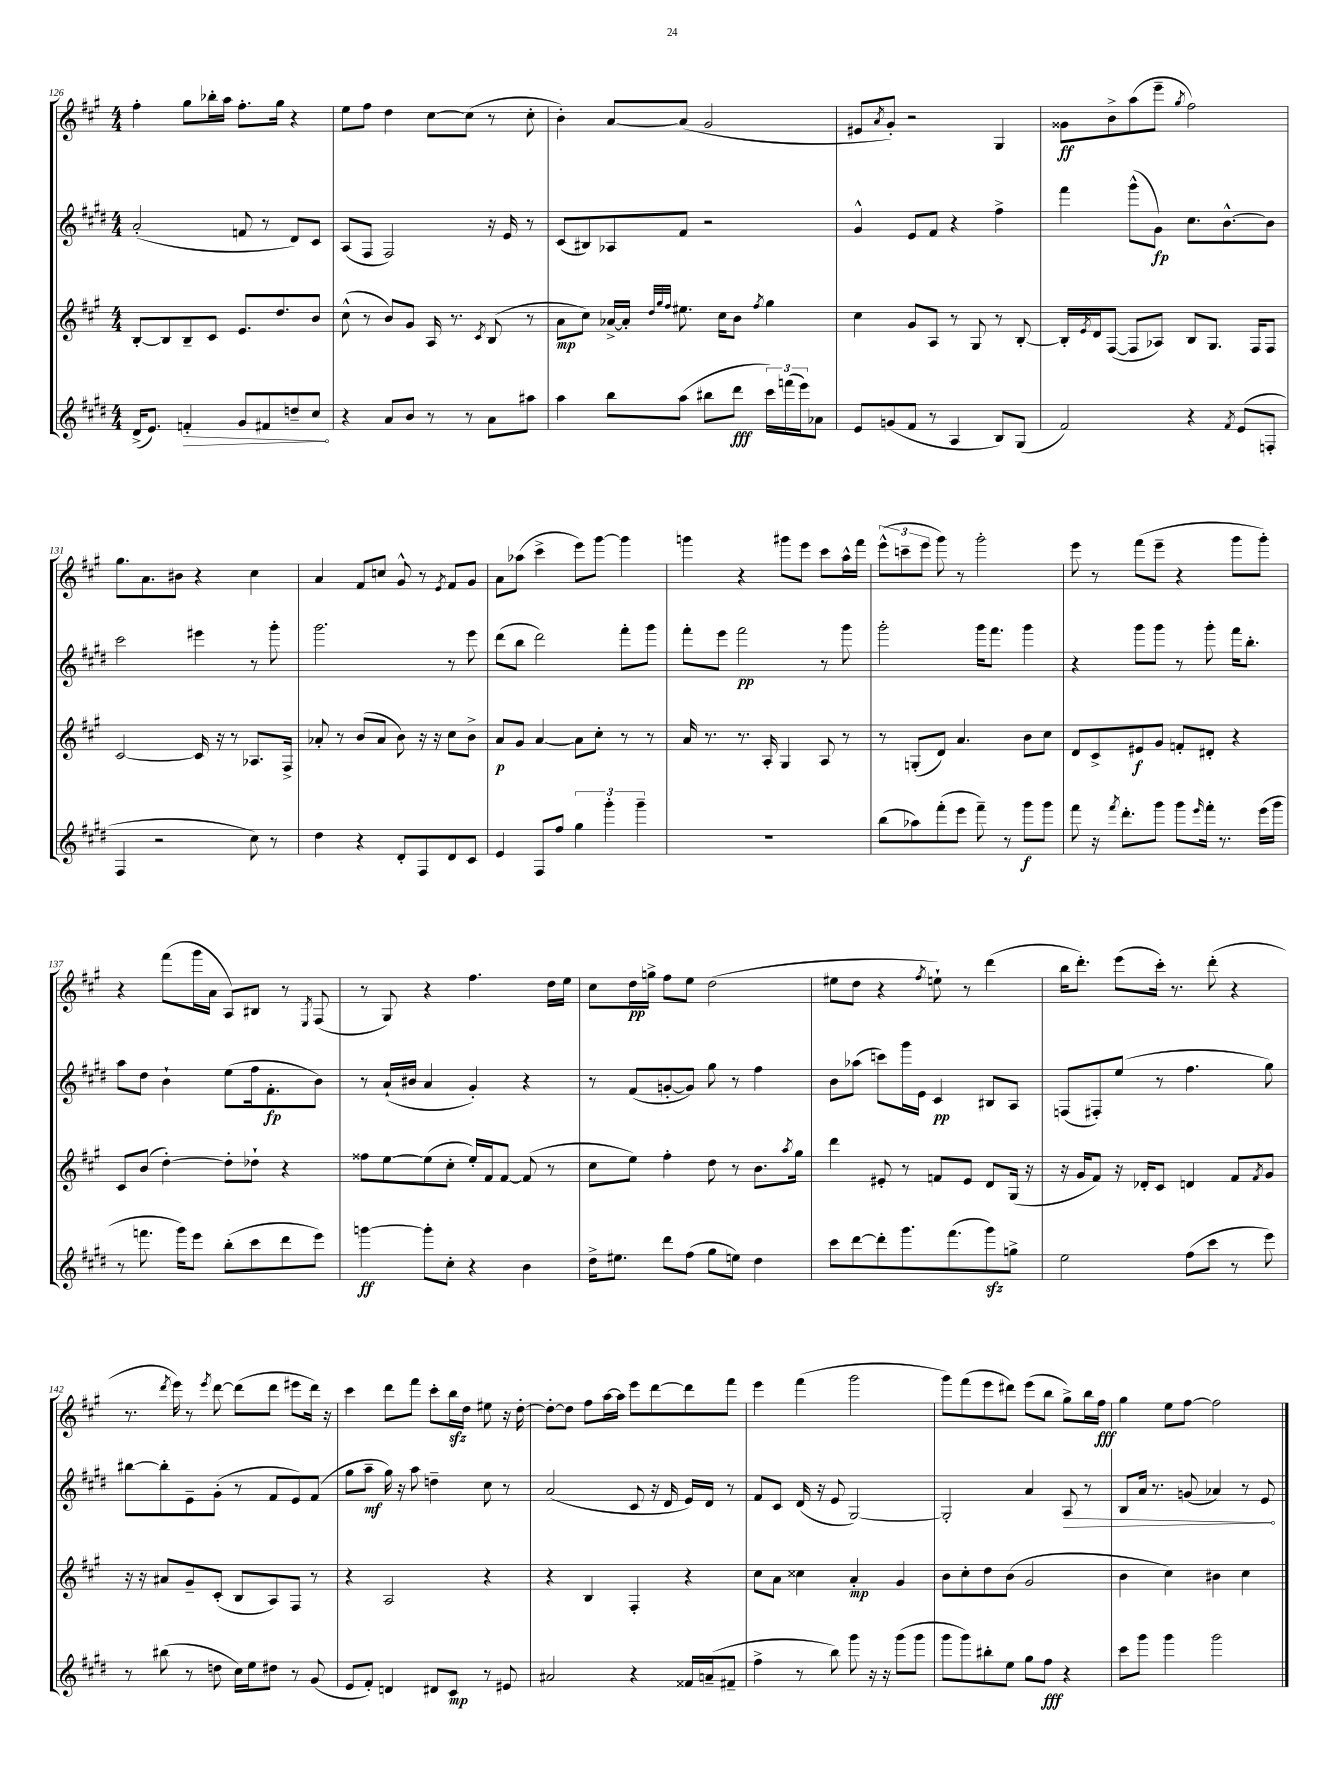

**kern	**dynam	**kern	**dynam	**kern	**dynam	**kern	**dynam
*part4	*part4	*part3	*part3	*part2	*part2	*part1	*part1
*staff4	*staff4	*staff3	*staff3	*staff2	*staff2	*staff1	*staff1
*clefG2	*	*clefG2	*	*clefG2	*	*clefG2	*
*k[f#c#g#d#]	*	*k[f#c#g#]	*	*k[f#c#g#d#]	*	*k[f#c#g#]	*
*M4/4	*	*M4/4	*	*M4/4	*	*M4/4	*
=126	=126	=126	=126	=126	=126	=126	=126
(16d#^/KL	.	[8B'/L	.	(2a'/	.	4ff#'\	.
8.e/J)	.	.	.	.	.	.	.
.	.	8B/]	.	.	.	.	.
!	!LO:HP:b	!	!	!	!	!	!
4fn'/	>	8B~/	.	.	.	8gg#\L	.
.	.	8c#/J	.	.	.	16bb-X'\L	.
.	.	.	.	.	.	16aa\JJ	.
8g#/L	.	8.e/L	.	8fn/	.	8.ff#'\L	.
8f#X/	.	.	.	8r	.	.	.
.	.	8.dd/	.	.	.	16gg#\Jk	.
8ddn~/	.	.	.	8d#/L)	.	4r	.
8cc#/J	.	8b/J	.	8c#/J	.	.	.
.	]	.	.	.	.	.	.
=127	=127	=127	=127	=127	=127	=127	=127
4r	.	(8cc#^^\	.	(8A/L	.	8ee\L	.
.	.	8r	.	8F#/J	.	8ff#\J	.
8a/L	.	8b/L)	.	2F#/)	.	4dd\	.
8b/J	.	8g#/J	.	.	.	.	.
8r	.	16A/	.	.	.	[8cc#\L	.
.	.	8.r	.	.	.	.	.
8r	.	.	.	.	.	(8cc#\J]	.
.	.	8qc#/	.	.	.	.	.
8a\L	.	(8B/	.	16r	.	8r	.
.	.	.	.	16e/	.	.	.
8aa#X\J	.	8r	.	8r	.	8cc#'\	.
=128	=128	=128	=128	=128	=128	=128	=128
4aa\	.	8a\L	mp	(8c#/L	.	4b'\)	.
.	.	8cc#\J)	.	8B#X/)	.	.	.
8bb\L	.	[16a-X^/LL	.	8A-X/	.	[8a/L	.
.	.	16a-'/JJ]	.	.	.	.	.
.	.	32qqdd/LLL	.	.	.	.	.
.	.	32qqgg#/	.	.	.	.	.
.	.	32qqff#/JJJ	.	.	.	.	.
(8aa\J	.	8.ee#X\	.	8f#/J	.	(8a/J]	.
8bb#X\L	.	.	.	2r	.	2g#/	.
.	.	16cc#\KL	.	.	.	.	.
8ddd#\J	fff	8b\J	.	.	.	.	.
.	.	8qff#/	.	.	.	.	.
24ccc#\LL)	.	4gg#\	.	.	.	.	.
(24fffn\	.	.	.	.	.	.	.
24eee\J)	.	.	.	.	.	.	.
8a-X\J	.	.	.	.	.	.	.
=129	=129	=129	=129	=129	=129	=129	=129
8e/L	.	4cc#\	.	4g#^^/	.	8e#X/L	.
.	.	.	.	.	.	8qa/	.
(8gn/	.	.	.	.	.	8g#'/J)	.
8f#/J	.	8g#/L	.	8e/L	.	2r	.
8r	.	8A/J	.	8f#/J	.	.	.
4A/	.	8r	.	4r	.	.	.
.	.	8G#/	.	.	.	.	.
8B/L)	.	8r	.	4ff#^\	.	4G#/	.
(8G#/J	.	[8B'/	.	.	.	.	.
=130	=130	=130	=130	=130	=130	=130	=130
2f#/)	.	16B'/LL]	.	4fff#\	.	8g##X\L	ff
.	.	8qe/	.	.	.	.	.
.	.	16d/J	.	.	.	.	.
.	.	([8F#/J	.	.	.	8b^\	.
.	.	8F#/L]	.	(8ggg#^^\L	.	(8aa\	.
.	.	8A-X/J)	.	8g#\J)	fp	8eee~\J	.
.	.	.	.	.	.	8qgg#/	.
4r	.	8B/L	.	8.cc#\L	.	2ff#\)	.
.	.	8.G#/J	.	.	.	.	.
.	.	.	.	[8.b^^\	.	.	.
8qf#/	.	.	.	.	.	.	.
(8e/L	.	.	.	.	.	.	.
.	.	16F#/KL	.	.	.	.	.
8Fn'/J	.	8F#/J	.	8b\J]	.	.	.
!!LO:LB:g=z
=131	=131	=131	=131	=131	=131	=131	=131
4F#/	.	[2c#/	.	2ccc#\	.	8.gg#\L	.
.	.	.	.	.	.	8.a\	.
2r	.	.	.	.	.	.	.
.	.	.	.	.	.	8b#X\J	.
.	.	16c#/]	.	4eee#X\	.	4r	.
.	.	16r	.	.	.	.	.
.	.	8r	.	.	.	.	.
8cc#\)	.	8.A-X/L	.	8r	.	4cc#\	.
8r	.	.	.	8ggg#'\	.	.	.
.	.	16F#^/Jk	.	.	.	.	.
=132	=132	=132	=132	=132	=132	=132	=132
4dd#\	.	8a-X'/	.	2.ggg#\	.	4a/	.
.	.	8r	.	.	.	.	.
4r	.	(8b/L	.	.	.	8f#/L	.
.	.	8a-/J	.	.	.	8ccn/J	.
8d#'/L	.	8b\)	.	.	.	8g#^^/	.
8F#/	.	16r	.	.	.	8r	.
.	.	16r	.	.	.	.	.
.	.	.	.	.	.	8qe/	.
8d#/	.	8cc#\L	.	8r	.	8f#/L	.
8c#/J	.	8b^\J	.	8eee\	.	8g#/J	.
=133	=133	=133	=133	=133	=133	=133	=133
4e/	.	8a/L	p	(8ddd#\L	.	8a\L	.
.	.	8g#/J	.	8bb\J	.	(8aa-X\J	.
8F#/L	.	[4a/	.	2ddd#\)	.	4ccc#^\	.
8ff#/J	.	.	.	.	.	.	.
6gg#\	.	8a\L]	.	.	.	8eee\L)	.
.	.	8cc#'\J	.	.	.	[8ggg#\J	.
6ggg#'\	.	.	.	.	.	.	.
.	.	8r	.	8fff#'\L	.	4ggg#\]	.
6ggg#~\	.	.	.	.	.	.	.
.	.	8r	.	8ggg#\J	.	.	.
=134	=134	=134	=134	=134	=134	=134	=134
1r	.	16a/	.	8fff#'\L	.	4gggn\	.
.	.	8.r	.	.	.	.	.
.	.	.	.	8eee\J	.	.	.
.	.	8.r	.	2fff#\	pp	4r	.
.	.	16A'/	.	.	.	.	.
.	.	4G#/	.	.	.	8ggg#X\L	.
.	.	.	.	.	.	8eee\J	.
.	.	8A/	.	8r	.	8ccc#\L	.
.	.	8r	.	8ggg#\	.	16aa^^\L	.
.	.	.	.	.	.	16fff#\JJ	.
=135	=135	=135	=135	=135	=135	=135	=135
(8bb\L	.	8r	.	2ggg#'\	.	(12eee^^\L	.
.	.	.	.	.	.	12cccn~\	.
8aa-X\)	.	(8Gn'/L	.	.	.	.	.
.	.	.	.	.	.	12eee\J	.
(8fff#'\	.	8d/J)	.	.	.	8ggg#\)	.
8eee\J	.	4.a/	.	.	.	8r	.
8fff#~\)	.	.	.	16ggg#\KL	.	2ggg#'\	.
.	.	.	.	8.fff#\J	.	.	.
8r	.	.	.	.	.	.	.
8ggg#\L	f	8b\L	.	4ggg#\	.	.	.
8ggg#\J	.	8cc#\J	.	.	.	.	.
=136	=136	=136	=136	=136	=136	=136	=136
8fff#\	.	8d/L	.	4r	.	8eee\	.
16r	.	8c#^/	.	.	.	8r	.
8qfff#/	.	.	.	.	.	.	.
8.ddd#'\L	.	.	.	.	.	.	.
.	.	8e#X/	f	8ggg#\L	.	(8fff#\L	.
8ggg#\J	.	8g#/J	.	8ggg#\J	.	8eee~\J	.
8ggg#\L	.	8fn'/L	.	8r	.	4r	.
16qqeee/	.	.	.	.	.	.	.
16fff#'\Jk	.	8d#X'/J	.	8ggg#'\	.	.	.
8.r	.	.	.	.	.	.	.
.	.	4r	.	16fff#\KL	.	8ggg#\L	.
.	.	.	.	8.bb'\J	.	.	.
(16eee\LL	.	.	.	.	.	8ggg#'\J)	.
16ggg#\JJ	.	.	.	.	.	.	.
!!LO:LB:g=z
=137	=137	=137	=137	=137	=137	=137	=137
8r	.	8c#/L	.	8aa\L	.	4r	.
8.fffn\	.	(8b/J	.	8dd#\J	.	.	.
.	.	[4dd'\)	.	4b`\	.	(8fff#\L	.
16ggg#\KL)	.	.	.	.	.	.	.
8eee\J	.	.	.	.	.	16ggg#\L	.
.	.	.	.	.	.	16a\JJ	.
(8bb'\L	.	8dd'\L]	.	(8ee\L	.	8A/L)	.
8ccc#\	.	8dd-X`\J	.	16ff#\k	.	8B#X/J	.
.	.	.	.	8.f#'\	fp	.	.
8ddd#\	.	4r	.	.	.	8r	.
.	.	.	.	.	.	8qE/	.
8eee\J)	.	.	.	8b\J)	.	(8F#/	.
=138	=138	=138	=138	=138	=138	=138	=138
[4gggn\	ff	8ff##X\L	.	8r	.	8r	.
.	.	[8ee\	.	(16a`/LL	.	8G#/)	.
.	.	.	.	16b#X/JJ	.	.	.
8ggg'\L]	.	(8ee\]	.	4a/	.	4r	.
8cc#'\J	.	8cc#'\J	.	.	.	.	.
4r	.	16ee'/LL)	.	4g#'/)	.	4.ff#\	.
.	.	16f#/J	.	.	.	.	.
.	.	[8f#/J	.	.	.	.	.
4b\	.	(8f#/]	.	4r	.	.	.
.	.	8r	.	.	.	16dd\LL	.
.	.	.	.	.	.	16ee\JJ	.
=139	=139	=139	=139	=139	=139	=139	=139
16dd#^\KL	.	8cc#\L	.	8r	.	8cc#\L	.
8.ee#X\J	.	.	.	.	.	.	.
.	.	8ee\J)	.	(8f#/L	.	16dd\L	pp
.	.	.	.	.	.	16ggn^\JJ	.
8ddd#\L	.	4ff#'\	.	[8gn'/	.	8ff#\L	.
(8ff#\J	.	.	.	8g/J])	.	8ee\J	.
8gg#\L	.	8dd\	.	8gg#\	.	(2dd\	.
8een\J)	.	8r	.	8r	.	.	.
4dd#\	.	8.b\L	.	4ff#\	.	.	.
.	.	8qaa/	.	.	.	.	.
.	.	16gg#\Jk	.	.	.	.	.
=140	=140	=140	=140	=140	=140	=140	=140
8ccc#\L	.	4ddd\	.	8b\L	.	8ee#X\L	.
[8ddd#\	.	.	.	(8aa-X\J	.	8dd\J	.
8ddd#'\]	.	8e#X'/	.	8cccn\L)	.	4r	.
8.ggg#\	.	8r	.	16ggg#\L	.	.	.
.	.	.	.	16e\JJ	.	.	.
.	.	.	.	.	.	8qff#/	.
.	.	8fn/L	.	4c#/	pp	8een`\)	.
(8.fff#\	.	.	.	.	.	.	.
.	.	8e#/J	.	.	.	8r	.
8ggg#zz\)	.	8d/L	.	8B#X/L	.	(4ddd\	.
8ggn^\J	.	(16G#/Jk	.	8A/J	.	.	.
.	.	16r	.	.	.	.	.
=141	=141	=141	=141	=141	=141	=141	=141
2ee\	.	16r	.	(8Fn/L	.	16bb\KL	.
.	.	16g#/KL	.	.	.	8.ddd'\J)	.
.	.	8f#/J)	.	8F#X'/)	.	.	.
.	.	16r	.	(8ee/J	.	(8eee\L	.
.	.	16d-X'/KL	.	.	.	.	.
.	.	8c#/J	.	8r	.	16ccc#'\Jk)	.
.	.	.	.	.	.	8.r	.
(8ff#\L	.	4dn/	.	4.ff#\	.	.	.
8ccc#\J	.	.	.	.	.	(8ddd'\	.
8r	.	8f#/L	.	.	.	4r	.
.	.	8qf#/	.	.	.	.	.
8eee\)	.	8g#/J	.	8gg#\)	.	.	.
!!LO:LB:g=z
=142	=142	=142	=142	=142	=142	=142	=142
8r	.	16r	.	[8bb#X\L	.	8.r	.
.	.	16r	.	.	.	.	.
(8bb#X\	.	8a#X/L	.	8bb#'\]	.	.	.
.	.	.	.	.	.	8qddd/	.
.	.	.	.	.	.	16eee\)	.
8r	.	8g#~/	.	8e~\	.	8r	.
.	.	.	.	.	.	8qeee/	.
8ddn\	.	(8c#'/J	.	(8g#'\J	.	[8ddd\	.
16cc#\LL)	.	8B/L	.	8r	.	(8ddd\L]	.
16ee\J	.	.	.	.	.	.	.
8dd#X\J	.	8A/)	.	8f#/L	.	8ddd\J	.
8r	.	8F#/J	.	8e/)	.	8eee#X\L	.
(8g#/	.	8r	.	(8f#/J	.	16ddd\Jk)	.
.	.	.	.	.	.	16r	.
=143	=143	=143	=143	=143	=143	=143	=143
8e/L	.	4r	.	8gg#\L	.	4ccc#\	.
8f#'/J)	.	.	.	8aa~\J	mf	.	.
4dn/	.	2A/	.	16gg#\)	.	8ddd\L	.
.	.	.	.	16r	.	.	.
.	.	.	.	8aa\	.	8fff#\J	.
8d#X/L	.	.	.	4ddn~\	.	8ccc#'\L	.
8c#/J	mp	.	.	.	.	16bbzz\L	.
.	.	.	.	.	.	16dd\JJ	.
8r	.	4r	.	8cc#\	.	8ee#X\	.
8e#X/	.	.	.	8r	.	16r	.
.	.	.	.	.	.	[16dd'\	.
=144	=144	=144	=144	=144	=144	=144	=144
2a#X/	.	4r	.	(2a/	.	8dd'\L_	.
.	.	.	.	.	.	8dd\J]	.
.	.	4B/	.	.	.	8ff#\L	.
.	.	.	.	.	.	[16aa\L	.
.	.	.	.	.	.	16aa\JJ]	.
4r	.	4F#'/	.	8c#/	.	8eee\L	.
.	.	.	.	16r	.	[8ddd\	.
.	.	.	.	16d#/	.	.	.
16f##X/LL	.	4r	.	16e/LL)	.	8ddd\]	.
(16an~/J	.	.	.	16d#/JJ	.	.	.
8f#X~/J	.	.	.	8r	.	8fff#\J	.
=145	=145	=145	=145	=145	=145	=145	=145
4ff#^\	.	8cc#\L	.	8f#/L	.	4eee\	.
.	.	8a\J	.	8c#/J	.	.	.
8r	.	4cc##X\	.	(16d#/	.	(4fff#\	.
.	.	.	.	16r	.	.	.
8bb\)	.	.	.	8e/	.	.	.
8ggg#\	.	4a'/	mp	[2G#/)	.	2ggg#\	.
16r	.	.	.	.	.	.	.
16r	.	.	.	.	.	.	.
(8ggg#\L	.	4g#/	.	.	.	.	.
8ggg#\J	.	.	.	.	.	.	.
=146	=146	=146	=146	=146	=146	=146	=146
8ggg#\L	.	8b\L	.	2G#'/]	.	8ggg#\L)	.
8ggg#\)	.	8cc#'\	.	.	.	(8fff#\	.
8bb#X'\	.	8dd\	.	.	.	8eee\	.
8ee\J	.	(8b\J	.	.	.	8ddd#X\J)	.
8gg#\L	.	2g#/	.	4a/	.	(8eee\L	.
8ff#\J	fff	.	.	.	.	8bb\J	.
!	!	!	!	!	!LO:HP:b	!	!
4r	.	.	.	8A/	>	8gg#^\L)	.
.	.	.	.	8r	.	16bb\L	.
.	.	.	.	.	.	16ff#\JJ	fff
=147	=147	=147	=147	=147	=147	=147	=147
8ccc#\L	.	4b\	.	8B/L	.	4gg#\	.
8ggg#\J	.	.	.	16a/Jk	.	.	.
.	.	.	.	8.r	.	.	.
4ggg#\	.	4cc#\)	.	.	.	8ee\L	.
.	.	.	.	(8gn/	.	[8ff#\J	.
2ggg#\	.	4b#X\	.	4a-X/)	.	2ff#\]	.
.	.	4cc#\	.	8r	.	.	.
.	.	.	.	8e/	.	.	.
.	.	.	.	.	]	.	.
==	==	==	==	==	==	==	==
*-	*-	*-	*-	*-	*-	*-	*-
